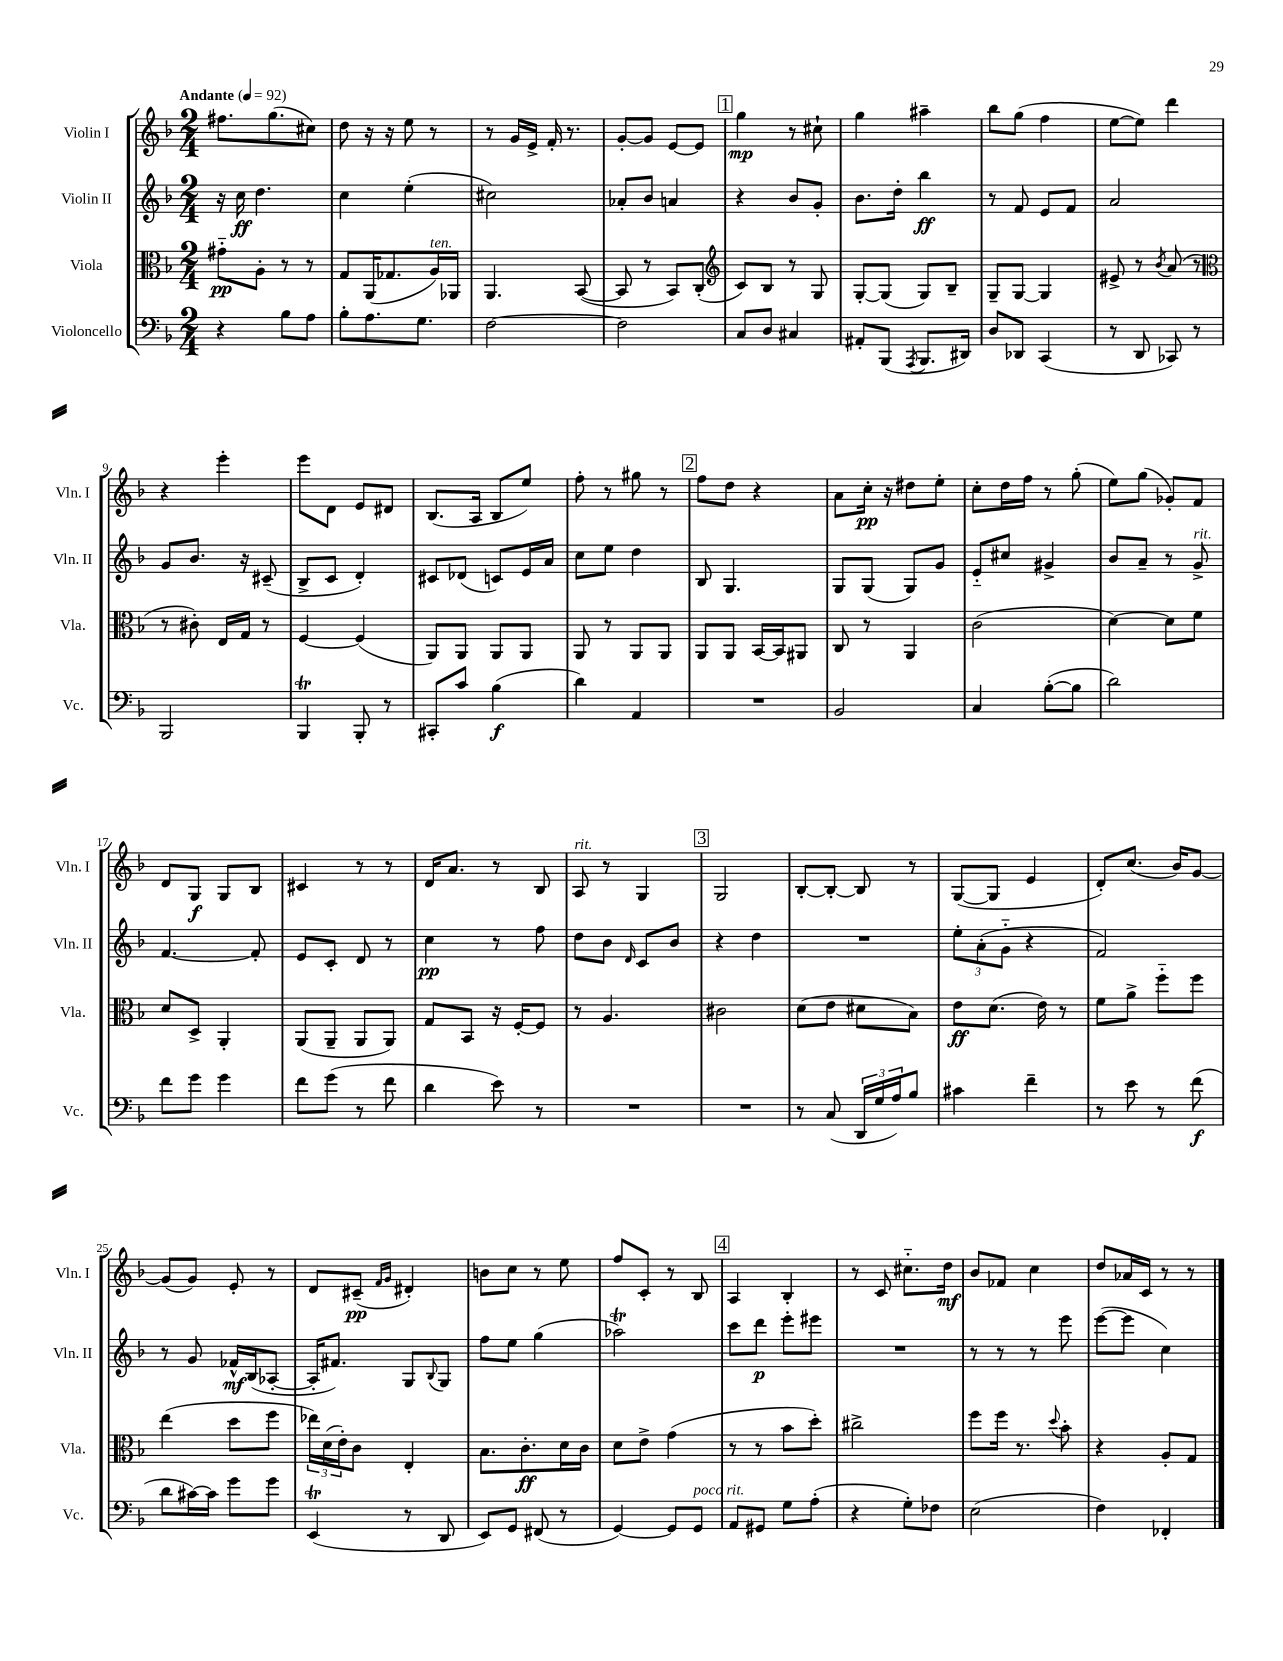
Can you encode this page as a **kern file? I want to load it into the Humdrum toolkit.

**kern	**kern	**kern	**kern
*staff4	*staff3	*staff2	*staff1
*clefF4	*clefC3	*clefG2	*clefG2
*k[b-]	*k[b-]	*k[b-]	*k[b-]
*M2/4	*M2/4	*M2/4	*M2/4
*MM92	*MM92	*MM92	*MM92
4r	8g#'~	16r	8.ff#
.	.	16cc	.
.	8A'	4.dd	.
.	.	.	(8.gg
8B-	8r	.	.
8A	8r	.	8cc#)
=	=	=	=
8B-'	8G	4cc	8dd
8.A	(16AA	.	16r
.	8.G-	.	16r
.	.	(4ee'	8ee
8.G	.	.	.
.	16A)	.	8r
.	16AA-	.	.
=	=	=	=
[2F	4.AA	2cc#)	8r
.	.	.	16g
.	.	.	16e^
.	.	.	16f'
.	.	.	8.r
.	([8BB-	.	.
=	=	=	=
2F]	8BB-]	8a-'	[8g'
.	8r	8b-	8g]
.	8BB-)	4a	[8e
.	(8C'	.	8e]
=	=	=	=
*	*clefG2	*	*
8C	8c)	4r	4gg
8D	8B-	.	.
4C#	8r	8b-	8r
.	8G	8g'	8cc#`
=	=	=	=
8AA#'	[8G'	8.b-	4gg
(8BBB-	(8G]	.	.
.	.	16dd'	.
8qAAA	.	.	.
8.BBB-	8G)	4bb-	4aa#~
.	8B-~	.	.
16DD#)	.	.	.
=	=	=	=
8D	8G~	8r	8bb-
8DD-	[8G	8f	(8gg
(4CC	4G]	8e	4ff
.	.	8f	.
=	=	=	=
8r	8e#^	2a	[8ee
8DD	8r	.	8ee])
.	8qb-	.	.
8CC-)	(8a	.	4ddd
8r	8r	.	.
=	=	=	=
*	*clefC3	*	*
2BBB-	8r	8g	4r
.	8c#')	8.b-	.
.	16E	.	4eee'
.	16G	16r	.
.	8r	(8c#~	.
=	=	=	=
4BBB-	[4F	8B-^	8eee
.	.	8c	8d
8BBB-'	(4F]	4d')	8e
8r	.	.	8d#
=	=	=	=
8CC#'	8AA)	8c#	(8.B-
8c	8AA	(8d-	.
.	.	.	16A
(4B-	8AA	8c)	8B-
.	8AA	16e	8ee)
.	.	16a	.
=	=	=	=
4d)	8AA	8cc	8ff'
.	8r	8ee	8r
4AA	8AA	4dd	8gg#
.	8AA	.	8r
=	=	=	=
2r	8AA	8B-	8ff
.	8AA	4.G	8dd
.	[16BB-	.	4r
.	16BB-]	.	.
.	8AA#	.	.
=	=	=	=
2BB-	8C	8G	8a
.	8r	(8G	16cc'
.	.	.	16r
.	4AA	8G)	8dd#
.	.	8g	8ee'
=	=	=	=
4C	(2c	8e'~	8cc'
.	.	8cc#	16dd
.	.	.	16ff
([8B-'	.	4g#^	8r
8B-]	.	.	(8gg'
=	=	=	=
2d)	[4d)	8b-	8ee)
.	.	8a~	(8gg
.	8d]	8r	8g-')
.	8f	8g^	8f
=	=	=	=
8f	8d	[4.f	8d
8g	8D^	.	8G
4g	4AA'	.	8G
.	.	8f']	8B-
=	=	=	=
8f	(8AA	8e	4c#
(8g	8AA~	8c'	.
8r	8AA	8d	8r
8f	8AA)	8r	8r
=	=	=	=
4d	8G	4cc	16d
.	.	.	8.a
.	8BB-	.	.
8e)	16r	8r	8r
.	[16F'	.	.
8r	8F]	8ff	8B-
=	=	=	=
2r	8r	8dd	8A
.	4.A	8b-	8r
.	.	16qqd	.
.	.	8c	4G
.	.	8b-	.
=	=	=	=
2r	2c#	4r	2G
.	.	4dd	.
=	=	=	=
8r	(8d	2r	[8B-'
(8C	8e	.	8B-'_
24DD	8d#	.	8B-]
24G	.	.	.
24A)	.	.	.
8B-	8B-)	.	8r
=	=	=	=
4c#	8e	12ee'	([8G
.	.	(12a'	.
.	(8.d	.	8G]
.	.	12g'~	.
4f~	.	4r	4e
.	16e)	.	.
.	8r	.	.
=	=	=	=
8r	8f	2f)	8d')
8e	8a^	.	(8.cc
8r	8ff'~	.	.
.	.	.	16b-)
(8f	8ff	.	[8g
=	=	=	=
8d	(4ee	8r	(8g]
[16c#)	.	8g	8g)
16c#]	.	.	.
8g	8dd	16f-^^	8e'
.	.	(16B-	.
8g	8ff	[8A-'	8r
=	=	=	=
(4EE	24ee-)	16A-']	8d
.	(24d	.	.
.	.	8.f#)	.
.	24e')	.	.
.	8c	.	(8c#~
.	.	.	16qqf
.	.	.	16qqg
8r	4E'	8G	4d#')
.	.	8qqB-	.
8DD	.	8G	.
=	=	=	=
8EE)	8.B-	8ff	8b
8GG	.	8ee	8cc
.	8.c'	.	.
(8FF#	.	(4gg	8r
8r	16d	.	8ee
.	16c	.	.
=	=	=	=
[4GG)	8d	2aa-)	8ff
.	8e^	.	8c'
8GG]	(4g	.	8r
8GG	.	.	8B-
=	=	=	=
8AA	8r	8ccc	4A
8GG#	8r	8ddd	.
8G	8b-	8eee'	4B-'
(8A'	8dd')	8eee#	.
=	=	=	=
4r	2cc#^	2r	8r
.	.	.	8c
8G')	.	.	8.cc#'~
8F-	.	.	.
.	.	.	16dd
=	=	=	=
(2E	8ff	8r	8b-
.	16ff	8r	8f-
.	8.r	.	.
.	.	8r	4cc
.	8qqdd	.	.
.	8b-'	8eee	.
=	=	=	=
4F)	4r	([8eee	8dd
.	.	8eee]	16a-
.	.	.	16c
4FF-'	8A'	4cc)	8r
.	8G	.	8r
==	==	==	==
*-	*-	*-	*-
